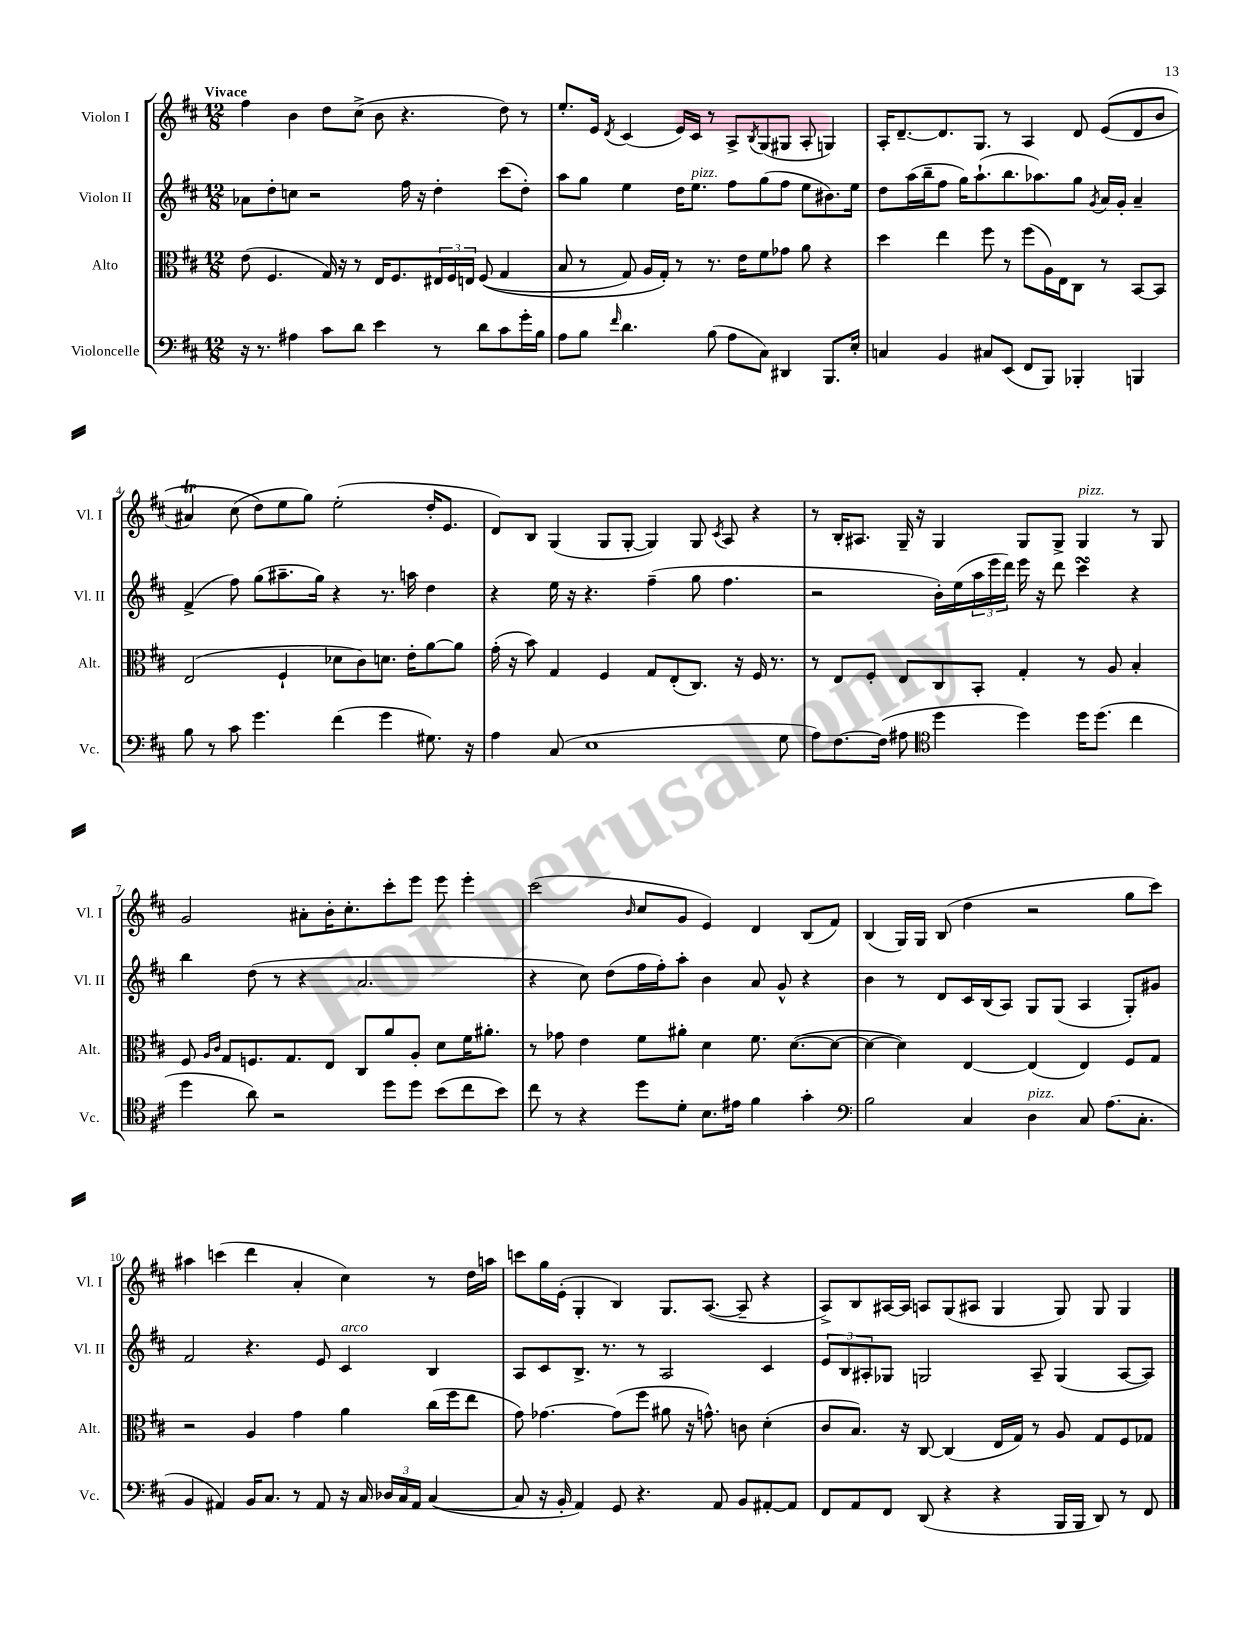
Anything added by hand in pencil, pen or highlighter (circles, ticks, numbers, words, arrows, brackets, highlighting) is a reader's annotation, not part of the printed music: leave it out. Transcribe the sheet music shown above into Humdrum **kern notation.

**kern	**kern	**kern	**kern
*part4	*part3	*part2	*part1
*staff4	*staff3	*staff2	*staff1
*I"Violoncelle	*I"Alto	*I"Violon II	*I"Violon I
*I'Vc.	*I'Alt.	*I'Vl. II	*I'Vl. I
*clefF4	*clefC3	*clefG2	*clefG2
*k[f#c#]	*k[f#c#]	*k[f#c#]	*k[f#c#]
*M12/8	*M12/8	*M12/8	*M12/8
=1	=1	=1	=1
!	!	!	!LO:TX:a:B:t=Vivace
16r	(8e\	8a-X\L	4ff#\
8.r	.	.	.
.	4.F#/	8dd'\	.
4A#X\	.	8ccn\J	4b\
.	.	2r	.
8c#\L	16G/)	.	8dd\L
.	16r	.	.
8d\J	8r	.	(8cc#^\J
4e\	16E/KL	.	8b\
.	8.F#/	.	.
.	.	16ff#\	4.r
.	.	16r	.
8r	24E#X/L	4dd'\	.
.	24F#/	.	.
.	24En/JJ	.	.
8d\L	((8F#/	.	.
8c#\	4G/	(8ccc#\L	8dd\)
16g'\L	.	8dd'\J)	8r
16B\JJ	.	.	.
=2	=2	=2	=2
8A\L	8B/	8aa\L	8.ee'/L
8B\J	8r	8gg\J	.
.	.	.	16e/Jk
16qqf#/	.	.	8qd/
4.d\	8G/)	4ee\	(4c#/
.	16A/LL	.	.
.	16G'/JJ)	.	.
.	8r	16dd\KL	16e/LL)
!	!	!LO:TX:a:i:t=pizz.	!
.	.	8.ee\J	16c#/JJ
(8B\	8.r	.	8r
8A\L	.	8ff#\L	8A^/L
.	16e\KL	.	.
.	.	.	8qB/
8C#\J)	8f#\	(8gg\	(8G/
4DD#X/	8g-X\J	8ff#\J	8G#X/J
.	8a\	8ee\L	8A'/
8.BBB/L	4r	8.b#X\)	4Gn/)
16E'/Jk	.	16ee\Jk	.
=3	=3	=3	=3
4Cn/	4dd\	8dd\L	16A'/KL
.	.	.	[8.d~/
.	.	(16aa\L	.
.	.	16bb~\J	.
4BB/	4ee\	8ff#\J	8.d/]
.	.	16gg\KL)	.
.	.	(8.aa`\	8.G/J
8C#X/L	8ff#\	.	.
(8EE/J	8r	8.bb\	8r
8FF#/L	(8ff#\L	.	4A/
.	.	8.aa-X\)	.
8BBB/J)	16A\L)	.	.
.	16E\J	.	.
4BBB-X'/	8C#\J	8gg\J	8d/
.	.	8qg/	.
.	8r	16a/LL	((8e/L
.	.	16g'/JJ	.
4BBBn/	[8BB/L	4a~/	8d/
.	8BB/J]	.	8b/J
!!LO:LB:g=z
=4	=4	=4	=4
8B\	(2E/	(4f#^/	4a#Xt/)
8r	.	.	.
8c#\	.	8ff#\)	(8cc#\
4.g\	.	(8gg\L	8dd\L)
.	4F#`/	8.aa#X~\	8ee\
.	.	.	8gg\J)
.	.	16gg\Jk)	.
(4f#\	8d-X\L	4r	(2ee'\
.	8c#\)	.	.
4g\	8.dn\J	8.r	.
.	16e'\KL	16aan\	.
8.G#X\)	[8a\	4dd\	16dd'/KL
.	.	.	8.e/J
.	8a\J]	.	.
16r	.	.	.
=5	=5	=5	=5
4A\	(16g'\	4r	8d/L)
.	16r	.	.
.	8b\)	.	8B/J
(8C#/	4G/	16ee\	(4G/
.	.	16r	.
1E	.	4.r	.
.	4F#/	.	8G/L
.	.	.	[8G'/J
.	8G/L	(4ff#~\	4G/])
.	(8E'/	.	.
.	8.C#/J)	8gg\	8G/
.	.	.	8qc#/
.	.	4.ff#\	8A/
.	16r	.	.
.	16F#/	.	4r
.	8.r	.	.
8G\	.	.	.
=6	=6	=6	=6
8A\L)	8r	2r	8r
[8.F#\	8E/L	.	16B'/KL
.	.	.	8.A#X/J
.	8F#'/J	.	.
(16F#\Jk]	.	.	.
8A#X\	8E/L	.	16G~/
.	.	.	16r
*clefC4	*	*	*
4dd\	8C#/	16b'\LL)	4G/
.	.	(16ee\	.
.	8BB'/J	24aa\	.
.	.	24eee\	.
.	.	24ddd\JJ)	.
4dd\)	4G'/	16eee\	8G/L
.	.	16r	.
.	.	8ddd\	8G^/J
!	!	!	!LO:TX:a:i:t=pizz.
16dd\KL	8r	4ccc#sSsS\	4G/
(8.dd\J	.	.	.
.	8A/	.	.
4cc#\	4B'/	4r	8r
.	.	.	8G/
!!LO:LB:g=z
=7	=7	=7	=7
4dd\	8F#/	4bb\	2g/
.	16qqA/LL	.	.
.	16qqc#/JJ	.	.
.	8G/L	.	.
8a\)	8.Fn/	(8dd\	.
2r	.	8r	.
.	8.G/	.	.
.	.	4r	8a#X'\L
.	8E/J	.	16b'\K
.	.	.	8.cc#'\
.	8C#/L	2.a/	.
8dd\L	8a/	.	8ccc#'\
8dd\J	8A'/J	.	8eee\J
(8b\L	8d\L	.	8eee\
8cc#\	16f#\K	.	4eee'\
.	8.a#X'\J	.	.
8b\J)	.	.	.
=8	=8	=8	=8
8cc#\	8r	4r	(2ccc#\
8r	8g-X\	.	.
4r	4e\	8cc#\)	.
.	.	(8dd\L	.
.	.	.	16qqb/
8dd\L	8f#\L	16ff#\L	8cc#/L
.	.	16ff#'\J)	.
8d'\J	8a#X'\J	8aa'\J	8g/J
8.B\L	4d\	4b\	4e/)
16e#X\Jk	.	.	.
4f#\	8.f#\	8a/	4d/
.	.	8g^^/	.
.	([8.d\L	.	.
4g'\	.	4r	(8B/L
.	8d\J_	.	8f#/J)
=9	=9	=9	=9
*clefF4	*	*	*
2B\	4d\_	4b\	(4B/
.	4d\])	8r	16G/LL)
.	.	.	16G/JJ
.	.	8d/L	(8B/
4C#/	[4E/	16c#/L	4dd\
.	.	(16B/J	.
.	.	8A/J)	.
!LO:TX:a:i:t=pizz.	!	!	!
4D\	(4E/]	8G/L	2r
.	.	(8G/J	.
8C#/	4E/)	4A/	.
(8.A\L	.	.	.
.	8F#/L	8G'/L)	8gg\L
8.C#'\J	.	.	.
.	8G/J	8g#X/J	8ccc#\J)
!!LO:LB:g=z
=10	=10	=10	=10
4BB/	2r	2f#/	4aa#X\
4AA#X/)	.	.	(4cccn\
16BB/KL	4A/	4.r	4ddd\
8.C#/J	.	.	.
8r	4g\	.	4a'/
8AA#/	.	8e/	.
!	!	!LO:TX:a:i:t=arco	!
16r	4a\	4c#/	4cc#\)
16C#/	.	.	.
24D-X/LL	.	.	.
24C#/	.	.	.
24AA#/JJ	.	.	.
([4C#/	(16cc#\LL	4B/	8r
.	16ff#\J	.	.
.	8ee\J	.	16dd\LL
.	.	.	16aan\JJ
=11	=11	=11	=11
8C#/]	8g\)	8A/L	8cccn\L
16r	[4.g-X\	8c#/	16gg\L
16BB'/	.	.	(16e'\JJ
4AA/)	.	8.B^/J	4G'/
.	.	8.r	.
8GG/	(8g-\L]	.	4B/)
4.r	8ff#\J	8r	.
.	8a#X\	2A/	8.G/L
.	16r	.	.
.	8.gn^^\)	.	([8.A/J
8AA/	.	.	.
8BB/L	8cn\	.	8A~/]
[8AA#X'/	(4d'\	4c#/	4r
8AA#/J]	.	.	.
=12	=12	=12	=12
8FF#/L	8c#/L	12e/L	8A^/L)
.	.	12B/	.
8AA/	8.B/J)	.	8B/
.	.	12A#X'/	.
8FF#/J	.	8G-X/J	[16A#X/L
.	16r	.	16A#/JJ]
(8DD/	[8C#/	2Gn/	8An/L
4r	(4C#/]	.	(8G/
.	.	.	8A#X/J
4r	16E/LL	.	4G/
.	16G/JJ)	.	.
.	8r	8A#~/	.
16BBB/LL	8A/	(4G/	8G/)
16BBB/JJ	.	.	.
8DD/)	8G/L	.	8G/
8r	8F#/	[8A#/L	4G/
8FF#/	8G-X/J	8A#/J])	.
==	==	==	==
*-	*-	*-	*-
